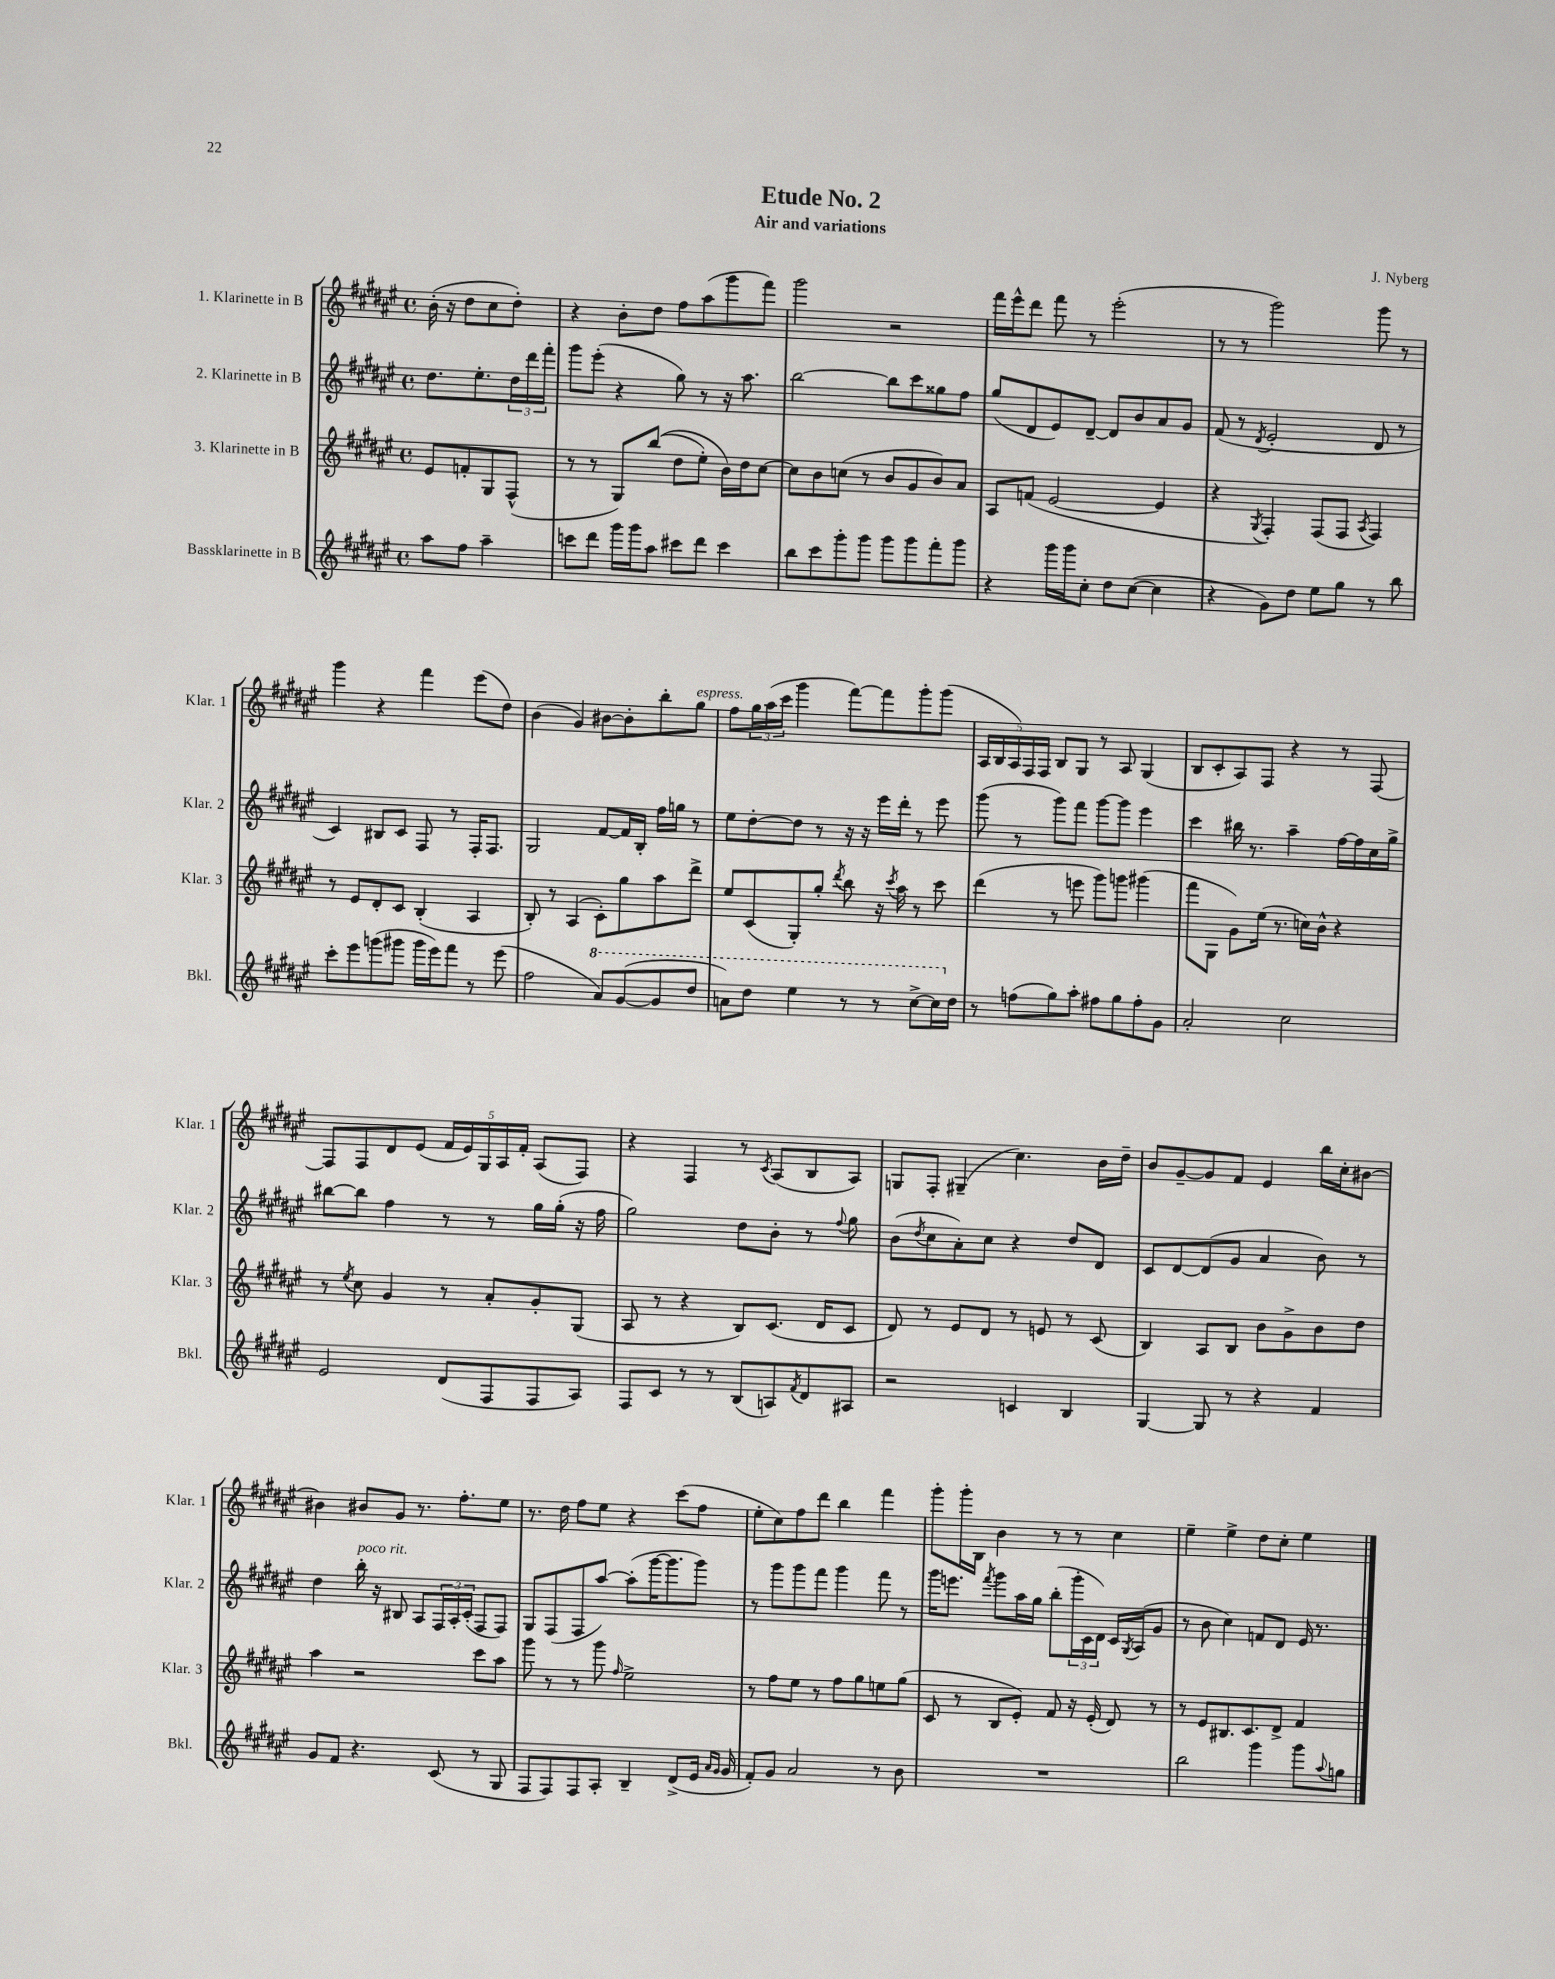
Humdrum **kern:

**kern	**kern	**kern	**kern
*staff4	*staff3	*staff2	*staff1
*clefG2	*clefG2	*clefG2	*clefG2
*k[f#c#g#d#a#e#]	*k[f#c#g#d#a#e#]	*k[f#c#g#d#a#e#]	*k[f#c#g#d#a#e#]
*M4/4	*M4/4	*M4/4	*M4/4
*met(c)	*met(c)	*met(c)	*met(c)
8aa#	8e#	8.dd#	(16b'
.	.	.	16r
8ff#	8f'	.	8dd#
.	.	8.ee#'	.
4aa#~	8G#	.	8cc#
.	(8F#^^	24dd#	8dd#')
.	.	24ddd#	.
.	.	24fff#'	.
=	=	=	=
8ccc	8r	8ggg#	4r
8ddd#	8r	(8eee#'	.
16ggg#	8G#)	4r	8b'
16ggg#	.	.	.
8aa#	&((8bb	.	8dd#
8ccc#	8dd#	8gg#)	8ff#
8ddd#	8ee#')	8r	(8aa#
4ccc#	16b&)	16r	8ggg#
.	16dd#	8.aa#	.
.	[8cc#	.	8fff#)
=	=	=	=
8bb	8cc#]	[2bb	2ggg#
8ccc#	8b	.	.
8ggg#'	(8cc	.	.
8ggg#	8r	.	.
8ggg#	8b	8bb]	2r
8ggg#	8g#	8ccc#	.
8fff#'	8b)	8gg##	.
8ggg#	8a#	8ff#	.
=	=	=	=
4r	8A#	(8gg#	16fff#
.	.	.	16eee#^^
.	(8f	8d#	8ddd#
16ggg#	[2e#	8e#)	8fff#
16ggg#	.	.	.
8cc#'	.	[8d#~	8r
8dd#	.	8d#]	(2eee#'
([8cc#	.	8b	.
4cc#]	4e#]	8a#	.
.	.	8g#	.
=	=	=	=
4r	4r	(8f#	8r
.	.	8r	8r
.	8qG#	8qd#	.
8g#)	4F#')	2e#'	2ggg#)
8dd#	.	.	.
8ee#	(8F#	.	.
8gg#	8F#	.	.
.	8qA#	.	.
8r	4F#)	8d#	8ggg#
8bb	.	8r	8r
=	=	=	=
8ccc#'	8r	4c#)	4ggg#
8eee#	8e#	.	.
(8ggg	8d#'	8B#	4r
8ggg#	8c#	8c#	.
16ggg#	(4B'	8F#	4fff#
16eee#)	.	.	.
8fff#	.	8r	.
8r	4A#	16F#'	(8eee#
.	.	8.F#	.
(8eee#	.	.	8dd#)
=	=	=	=
2ff#	8B')	2G#	(4b
.	8r	.	.
.	(4A#	.	4g#)
8aa#)	8c#')	[8f#	[8b#
([8gg#	8gg#	16f#]	8b#']
.	.	16B'	.
8gg#]	8aa#	16ff#	8bb'
.	.	16gg	.
8ddd#	8ddd#^	8r	8gg#
=	=	=	=
8aa)	8ee#	8ee#	8ff#
8ddd#	(8c#	[8dd#'	24gg#
.	.	.	(24aa#
.	.	.	24ccc#
4eee#	8G#')	8dd#]	4ggg#
.	8gg#'	8r	.
.	8qddd#	.	.
8r	8bb	16r	[8fff#)
.	.	16r	.
8r	16r	16eee#	8fff#]
.	8qccc#	.	.
.	16aa#	16ddd#'	.
[8ccc#^	8r	8r	8ggg#'
16ccc#]	8ccc#	8eee#	(8ggg#
16dd#	.	.	.
=	=	=	=
8r	(4ddd#	(8ggg#	20A#
.	.	.	20B
.	.	.	20A#)
(8ff	.	8r	.
.	.	.	20F#
.	.	.	20F#
8gg#)	8r	8ggg#)	8B
8aa#'	8eee	8fff#	8G#
8ff#	8ggg#)	[8ggg#	8r
8gg#	8ggg	8ggg#]	8A#
8ff#'	(4ggg#	4eee#	(4G#
8g#	.	.	.
=	=	=	=
2a#'	8fff#	4ccc#	8B
.	8G#	.	8c#'
.	8g#)	16bb#	8A#)
.	.	8.r	.
.	(16ee#	.	8F#
.	8.r	.	.
2cc#	.	4aa#~	4r
.	16cc)	.	.
.	16b^^	.	.
.	4r	[16ff#	8r
.	.	16ff#]	.
.	.	16cc#	[8F#
.	.	16gg#^	.
=	=	=	=
2e#	8r	[8bb#	8F#]
.	8qee#	.	.
.	8cc#	8bb#]	8F#
.	4g#	4ff#	8d#
.	.	.	(8e#
(8d#	8r	8r	20f#
.	.	.	20e#)
.	.	.	20G#
8F#	8a#'	8r	.
.	.	.	20A#
.	.	.	20f#'
8F#	8g#'	16gg#	(8A#
.	.	(16gg#'	.
8A#)	(8G#	16r	8F#)
.	.	16ff#	.
=	=	=	=
8F#	8A#	2gg#)	4r
8c#	8r	.	.
8r	4r	.	4F#
8r	.	.	.
(8B	8B)	8dd#	8r
.	.	.	8qc#
8A)	(8.c#	8b'	(8A#
8qf#	.	.	.
8d#	.	8r	8B
.	16d#	.	.
.	.	8qqff#	.
8A#	8c#	8gg#	8A#)
=	=	=	=
2r	8d#)	(8b	8G
.	.	8qdd#	.
.	8r	8cc#	8F#'
.	8e#	8a#')	(4G#~
.	8d#	8cc#	.
4c	8r	4r	4.cc#)
.	8e	.	.
4B	8r	8dd#	.
.	(8c#	8d#	16b
.	.	.	16dd#~
=	=	=	=
[4G#	4B)	8c#	8b
.	.	[8d#	[8g#~
8G#]	8A#	(8d#]	8g#]
8r	8B	8g#	8f#
4r	8b	4a#	4e#
.	8g#^	.	.
4f#	8b	8b)	16bb
.	.	.	16cc#'
.	8dd#	8r	[8b#
=	=	=	=
8g#	4aa#	4dd#	4b#]
8f#	.	.	.
4.r	2r	16bb'	8b#
.	.	16r	.
.	.	8B#	8g#
.	.	8A#	8.r
(8c#	.	24F#	.
.	.	24A#'	.
.	.	.	8.ff#'
.	.	(24c#'	.
8r	8ccc#	8F#	.
8G#	8aa#	8F#)	8ee#
=	=	=	=
8F#	8ggg#	8G#	8.r
8F#)	8r	(8F#	.
.	.	.	16dd#
8F#	8r	8F#	8ff#
8A#'	8ggg#	[8aa#)	8ee#
.	16qqff#	.	.
4B~	2ee#^	(8aa#']	4r
.	.	[16ggg#	.
.	.	8.ggg#]	.
(8d#^	.	.	(8ccc#
16e#	.	8ggg#)	8ff#
16qqa#	.	.	.
16qqg#	.	.	.
16g#	.	.	.
=	=	=	=
8f#')	8r	8r	8ee#'
8g#	8ff#	8ggg#	8cc#)
2a#	8ee#	8ggg#	8ff#
.	8r	8fff#	8ddd#
.	8ff#	4ggg#	4bb
.	8gg#	.	.
8r	8ee	8fff#	4fff#
8b	(8gg#	8r	.
=	=	=	=
1r	8c#	16ggg#	8ggg#'
.	.	8.eee	.
.	8r	.	16ggg#'
.	.	.	16B
.	.	8qfff#	.
.	8B	8ggg#	4b
.	8e#')	16aa#	.
.	.	16gg#	.
.	8f#	(8bb'	8r
.	16r	24ggg#'	8r
.	.	24c#	.
.	(16e#'	.	.
.	.	24d#)	.
.	8d#)	16c#	4cc#
.	.	8qG#	.
.	.	(16A#	.
.	8r	8g#	.
=	=	=	=
2bb	8r	8r	4ee#~
.	8e#	8b	.
.	8.B#	4cc#)	4ee#^
.	8.c#	.	.
4ggg#	.	8f	8dd#
.	8d#^	8d#	8cc#'
8ggg#	4f#	16e#	4ee#
.	.	8.r	.
8qqaa#	.	.	.
8gg	.	.	.
==	==	==	==
*-	*-	*-	*-
